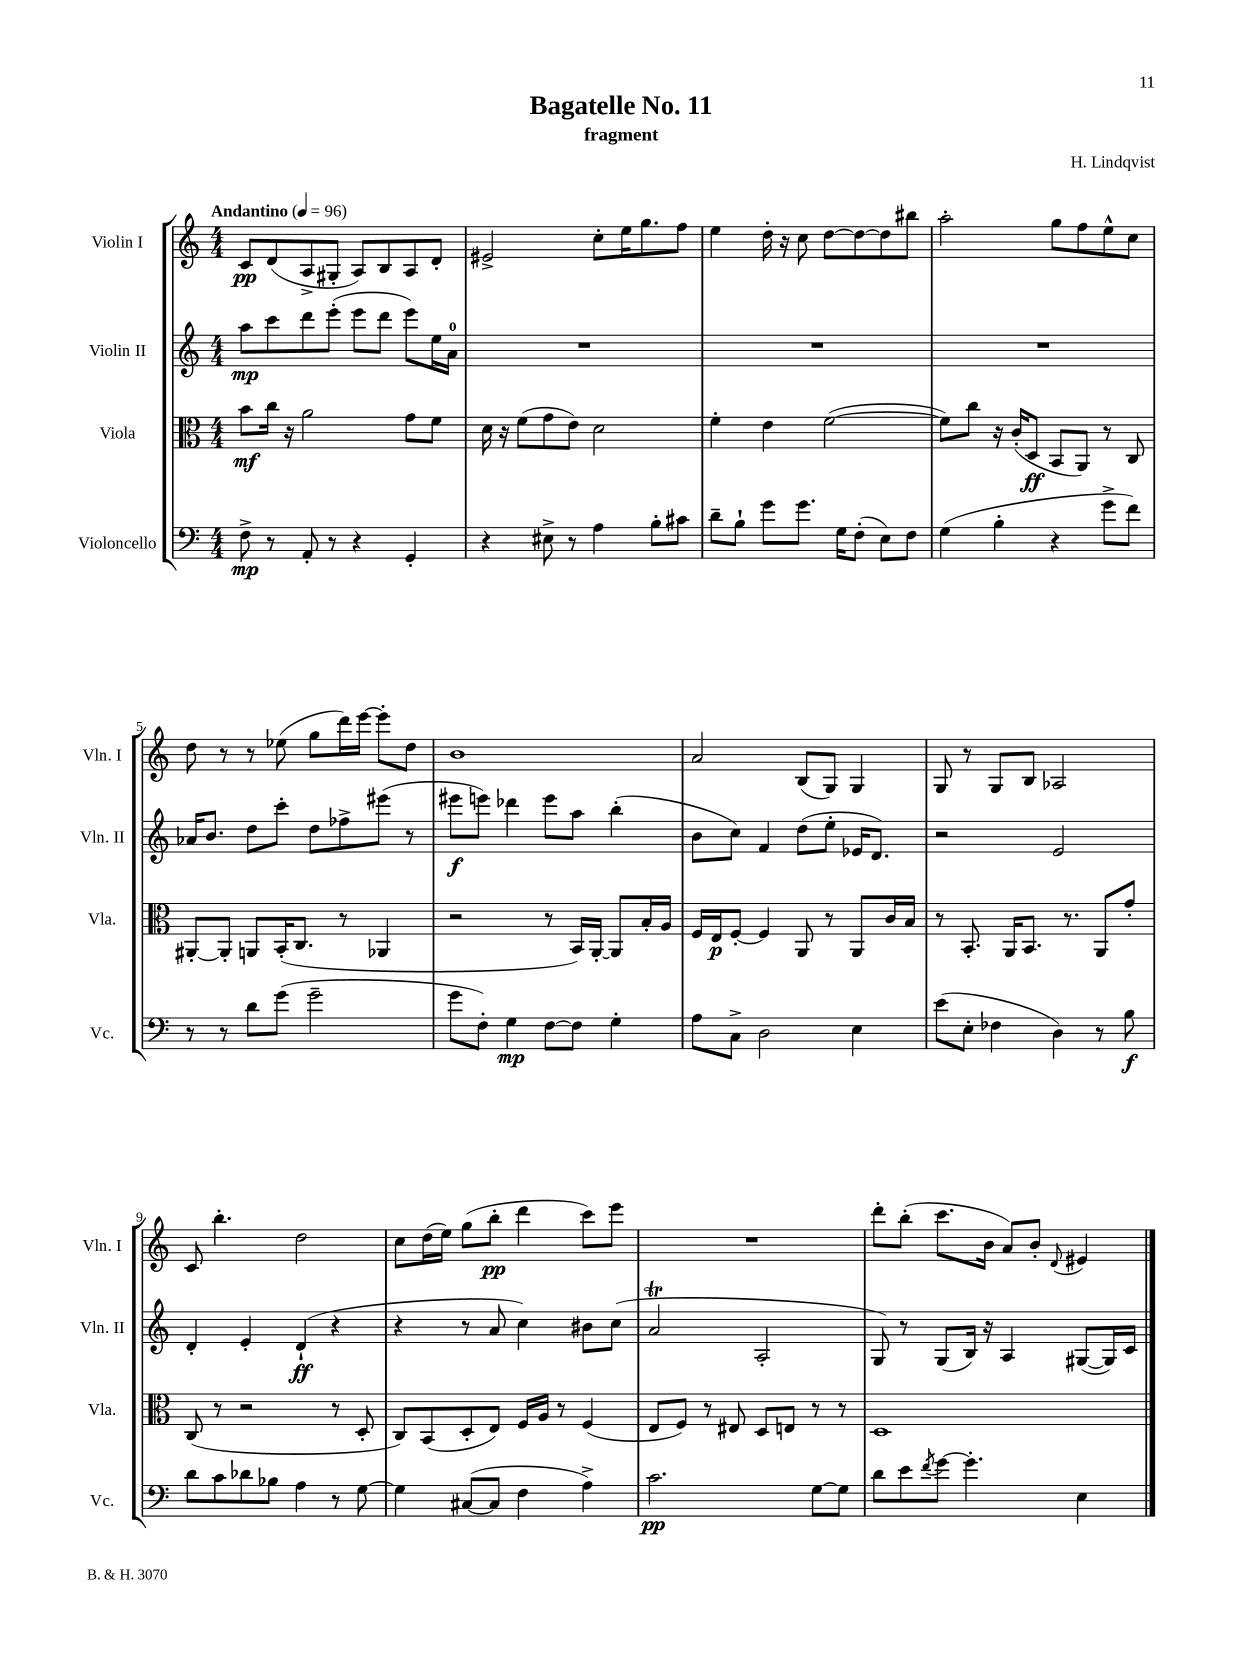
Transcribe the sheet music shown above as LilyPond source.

\header { title = "Bagatelle No. 11" composer = "H. Lindqvist" subtitle = "fragment" }
<<
\new StaffGroup <<
\new Staff = "s0" \with { instrumentName = "Violin I" shortInstrumentName = "Vln. I" } {
    \clef treble \key c \major \numericTimeSignature \time 4/4 \tempo "Andantino" 4 = 96
    c'8\pp d'8( a8-> gis8-. a8) b8 a8 d'8-. |
    eis'2-> c''8-. e''16 g''8. f''8 |
    e''4 d''16-. r16 c''8 d''8~ d''8~ d''8 bis''8 |
    a''2-. g''8 f''8 e''8-^ c''8 |
    d''8 r8 r8 ees''8( g''8 d'''16) e'''16~ e'''8-. d''8 |
    b'1 |
    a'2 b8( g8) g4 |
    g8 r8 g8 b8 aes2 |
    c'8 b''4.-. d''2 |
    c''8 d''16( e''16) g''8( b''8-.\pp d'''4 c'''8) e'''8 |
    R1 |
    d'''8-. b''8-.( c'''8. b'16 a'8) b'8-. \appoggiatura { d'8 } eis'4 \bar "|." |
}
\new Staff = "s1" \with { instrumentName = "Violin II" shortInstrumentName = "Vln. II" } {
    \clef treble \key c \major \numericTimeSignature \time 4/4
    a''8\mp c'''8 d'''8 e'''8-.( e'''8 d'''8 e'''8) e''16 a'16-0 |
    R1 |
    R1 |
    R1 |
    aes'16 b'8. d''8 c'''8-. d''8 fes''8-> eis'''8( r8 |
    eis'''8\f e'''8) des'''4 e'''8 a''8 b''4-.( |
    b'8 c''8) f'4 d''8( e''8-. ees'16 d'8.) |
    r2 e'2 |
    d'4-. e'4-. d'4-!\ff( r4 |
    r4 r8 a'8 c''4) bis'8 c''8( |
    a'2\trill a2-. |
    g8) r8 g8( b16) r16 a4 gis8~( gis16) c'16 \bar "|." |
}
\new Staff = "s2" \with { instrumentName = "Viola" shortInstrumentName = "Vla." } {
    \clef alto \key c \major \numericTimeSignature \time 4/4
    b'8\mf c''16 r16 a'2 g'8 f'8 |
    d'16 r16 f'8( g'8 e'8) d'2 |
    f'4-. e'4 f'2~( |
    f'8) c''8 r16 c'16-.( d8\ff b,8 a,8) r8 c8 |
    ais,8~-. ais,8-. a,8 b,16-.( c8. r8 aes,4 |
    r2 r8 b,16) a,16~-. a,8 b16-. a16 |
    f16 e16\p f8~-. f4 a,8 r8 a,8 c'16 b16 |
    r8 b,8.-. a,16 b,8. r8. a,8 g'8-. |
    c8( r8 r2 r8 d8-. |
    c8) b,8( d8-. e8) f16 a16 r8 f4( |
    e8 f8) r8 eis8 d8 e8 r8 r8 |
    d1 \bar "|." |
}
\new Staff = "s3" \with { instrumentName = "Violoncello" shortInstrumentName = "Vc." } {
    \clef bass \key c \major \numericTimeSignature \time 4/4
    f8->\mp r8 a,8-. r8 r4 g,4-. |
    r4 eis8-> r8 a4 b8-. cis'8 |
    d'8-- b8-! g'8 g'8. g16 f8-.( e8) f8 |
    g4( b4-. r4 g'8-> f'8) |
    r8 r8 d'8 g'8( g'2-- |
    g'8 f8-.) g4\mp f8~ f8 g4-. |
    a8 c8-> d2 e4 |
    e'8( e8-. fes4 d4) r8 b8\f |
    d'8 c'8 des'8 bes8 a4 r8 g8~ |
    g4 cis8~( cis8 f4 a4->) |
    c'2.\pp g8~ g8 |
    d'8 e'8 \acciaccatura { f'8 } g'8~ g'4.-. e4 \bar "|." |
}
>>
>>
